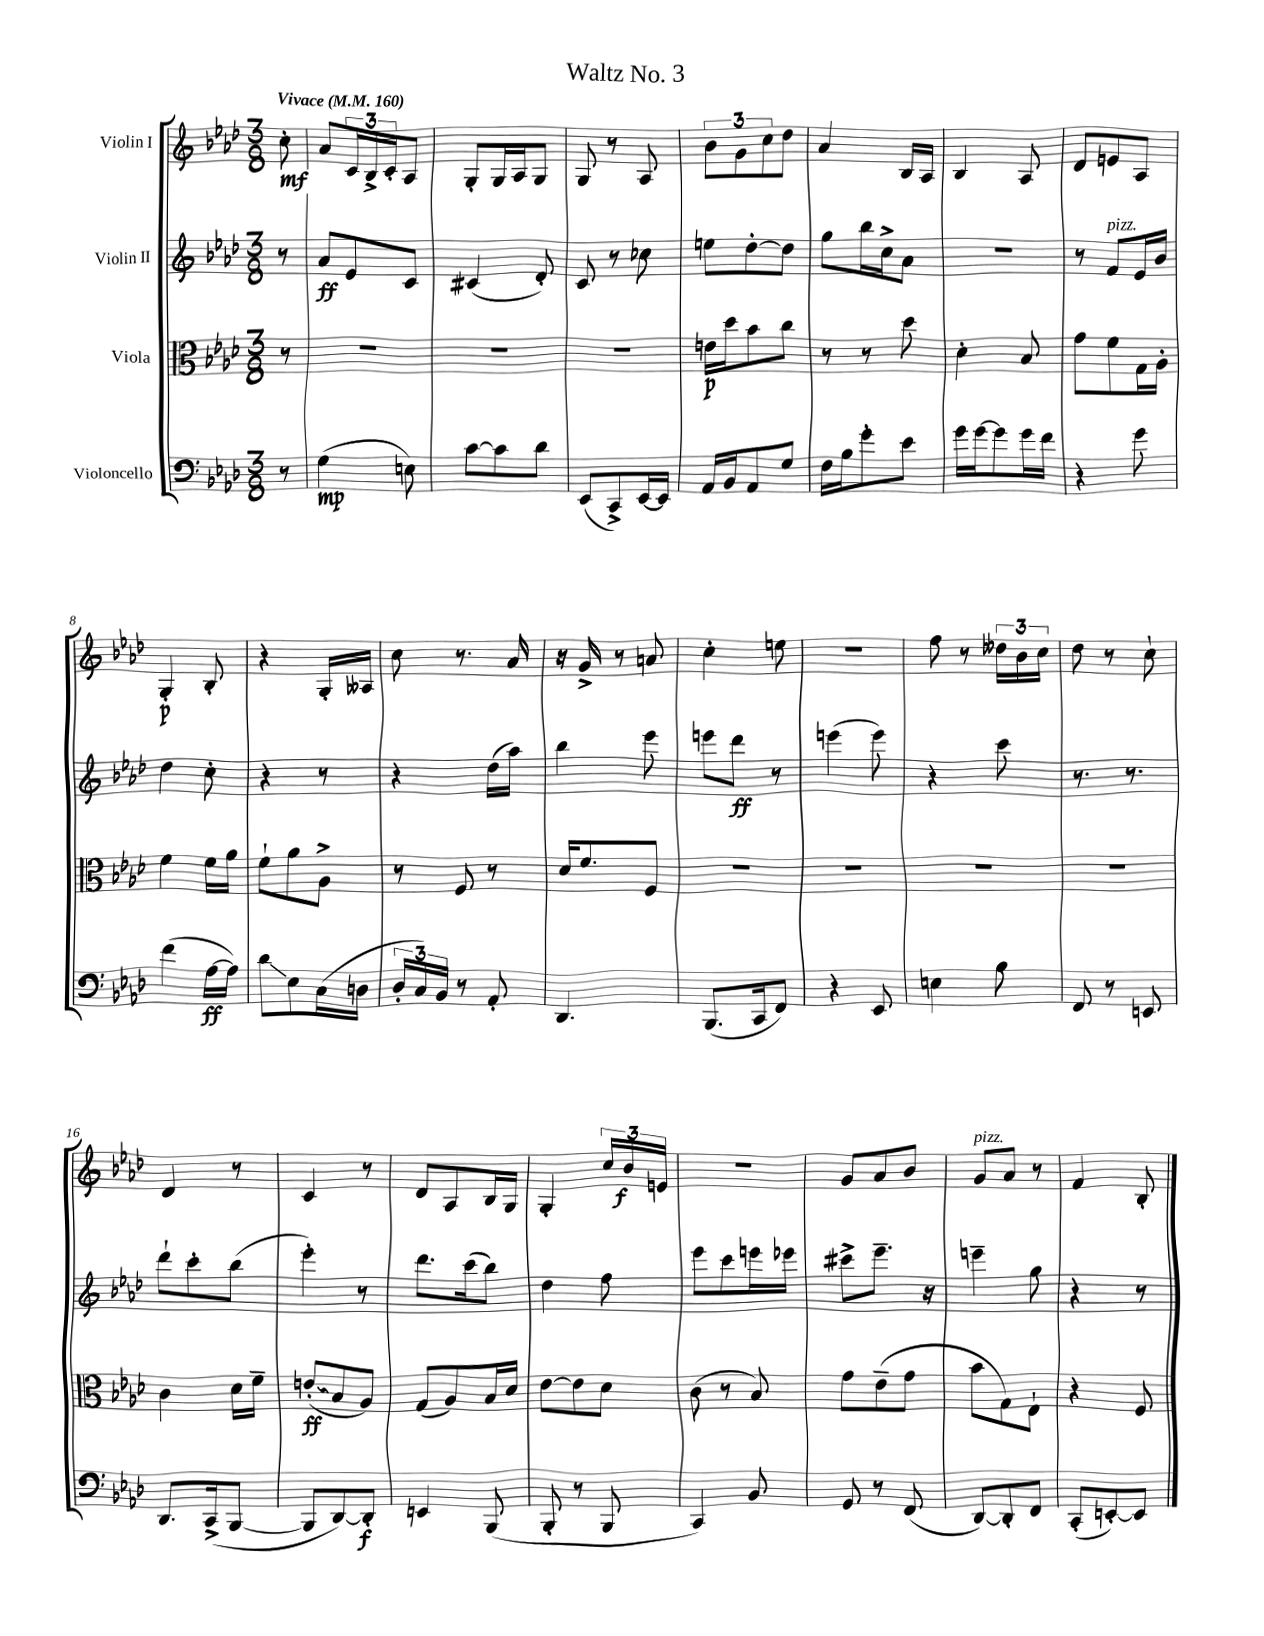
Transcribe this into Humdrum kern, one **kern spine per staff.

**kern	**kern	**kern	**kern
*staff4	*staff3	*staff2	*staff1
*clefF4	*clefC3	*clefG2	*clefG2
*k[b-e-a-d-]	*k[b-e-a-d-]	*k[b-e-a-d-]	*k[b-e-a-d-]
*M3/8	*M3/8	*M3/8	*M3/8
*MM160	*MM160	*MM160	*MM160
8r	8r	8r	8cc'\
=	=	=	=
(4G\	4.r	8a-/L	8a-/L
.	.	8e-/	24c/L
.	.	.	24B-^/
.	.	.	24c'/J
8E\)	.	8c/J	8A-/J
=	=	=	=
[8c\L	4.r	(4c#/	8G'/L
8c\]	.	.	16G/L
.	.	.	16A-/J
8d-\J	.	8d-'/)	8G/J
=	=	=	=
(8EE-/L	4.r	8c/	8G/
8CC^/)	.	8r	8r
[16EE-/L	.	8cc-\	8A-/
16EE-/]JJ	.	.	.
=	=	=	=
16AA-/LL	16e\LL	8ee\L	12b-\L
16BB-/J	16dd-\J	.	.
.	.	.	12g\
8AA-/	8b-\	[8dd-'\	.
.	.	.	12cc\
8G/J	8cc\J	8dd-\]J	8dd-\J
=	=	=	=
16F\LL	8r	8gg\L	4a-/
16B-\J	.	.	.
8g'\	8r	16bb-\L	.
.	.	16cc^\J	.
8e-\J	8dd-\	8a-\J	16B-/LL
.	.	.	16A-/JJ
=	=	=	=
16g\LL	4d-'\	4.r	4B-/
[16g\J	.	.	.
8g\]	.	.	.
16g\L	8B-/	.	8A-/
16f\JJ	.	.	.
=	=	=	=
4r	8g\L	8r	8d-/L
.	8f\	8f/L	8e/
8g\	16G\L	16e-/L	8A-/J
.	16A-'\JJ	16b-/JJ	.
=	=	=	=
(4f\	4f\	4dd-\	4G'/
[16A-\LL	16f\LL	8cc'\	8B-'/
16A-\]JJ)	16a-\JJ	.	.
=	=	=	=
8d-\L	8f`\L	4r	4r
8E-\	8a-\	.	.
(16C\L	8A-^\J	8r	16G'/LL
16D\JJ	.	.	16A--/JJ
=	=	=	=
24D-'/LL	8r	4r	8cc\
24C/)	.	.	.
24BB-/JJ	.	.	.
8r	8F/	.	8.r
8AA-'/	8r	(16dd-\LL	.
.	.	16aa-\JJ)	16a-/
=	=	=	=
4.DD-/	16d-/LK	4bb-\	16r
.	8.f/	.	16g^/
.	.	.	8r
.	8F/J	8eee-\	8a/
=	=	=	=
(8.BBB-/L	4.r	8eee\L	4cc'\
.	.	8ddd-\J	.
16CC/k	.	.	.
8FF/J)	.	8r	8ee\
=	=	=	=
4r	4.r	(4eee\	4.r
8EE-/	.	8eee\)	.
=	=	=	=
4E\	4.r	4r	8ff\
.	.	.	8r
8B-\	.	8ccc\	24dd--\LL
.	.	.	24b-\
.	.	.	24cc\JJ
=	=	=	=
8FF/	4.r	8.r	8dd-\
8r	.	.	8r
.	.	8.r	.
8EE/	.	.	8cc`\
=	=	=	=
8.DD-/L	4c\	8ddd-`\L	4d-/
.	.	8ccc'\	.
(16CC^/k	.	.	.
[8BBB-/J	16d-\LL	(8bb-\J	8r
.	16f~\JJ	.	.
=	=	=	=
8BBB-/]L	(8e'/L	4eee-'\)	4c/
[8DD-/)	8B-/	.	.
8DD-'/]J	8A-/J)	8r	8r
=	=	=	=
4EE/	(8G/L	8.ddd-\L	8d-/L
.	8A-/)	.	8A-/
.	.	(16ccc\k	.
(8BBB-/	16B-/L	8bb-\J)	16B-/L
.	16d-/JJ	.	16G/JJ
=	=	=	=
8BBB-'/	[8e-\L	4dd-\	4G'/
8r	8e-\]	.	.
8BBB-/	8d-\J	8ff\	24cc/LL
.	.	.	24b-/
.	.	.	24e/JJ
=	=	=	=
4CC/)	(8c\	8eee-\L	4.r
.	8r	8ccc\	.
8BB-/	8B-/)	16eee\L	.
.	.	16eee-\JJ	.
=	=	=	=
8GG/	8g\L	8ccc#^\L	8g/L
8r	(8e-~\	8.eee-~\J	8a-/
(8FF/	8g\J	.	8b-/J
.	.	16r	.
=	=	=	=
[8DD-/L)	8b-\L	4eee~\	8g/L
8DD-'/]	8G\)	.	8a-/J
8FF/J	8E-`\J	8gg\	8r
=	=	=	=
(8CC'/L	4r	4r	4f/
[8EE'/)	.	.	.
8EE/]J	8F/	8r	8B-'/
==	==	==	==
*-	*-	*-	*-
